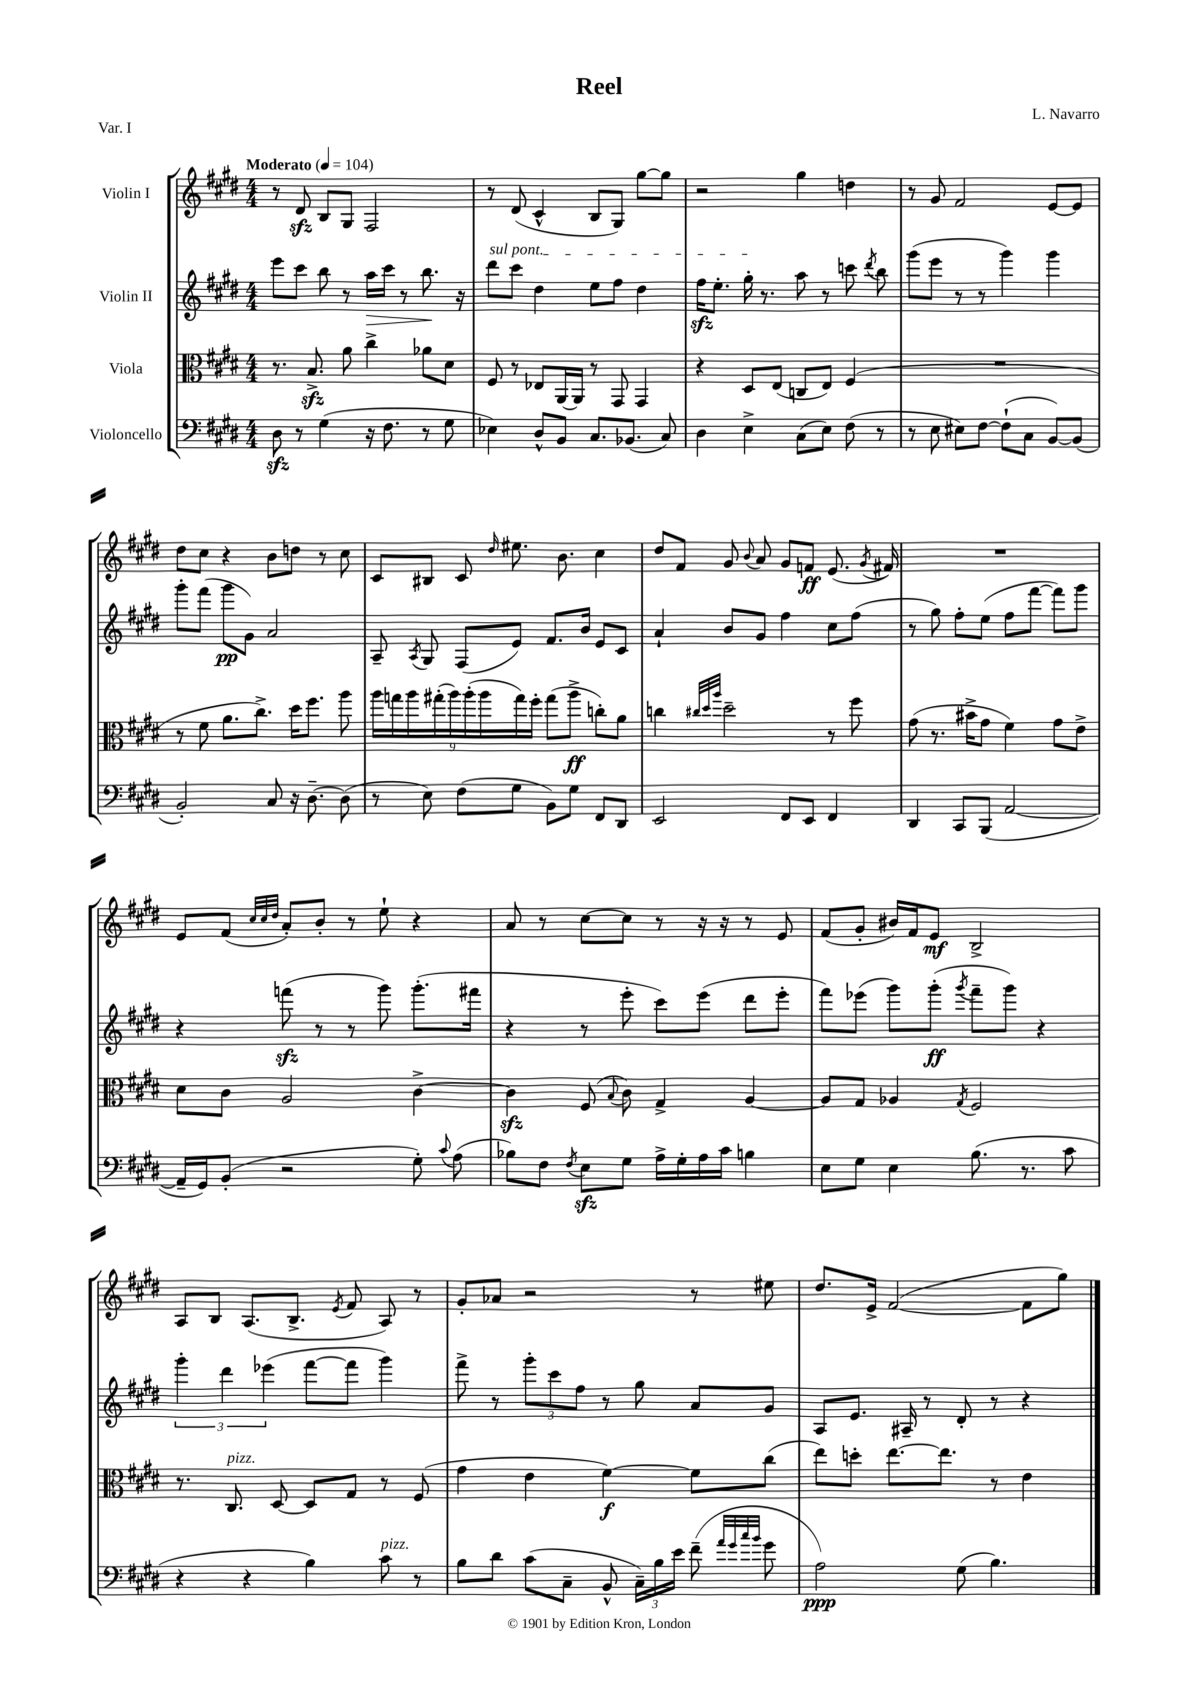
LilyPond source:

\header { title = "Reel" composer = "L. Navarro" piece = "Var. I" }
<<
\new StaffGroup <<
\new Staff = "s0" \with { instrumentName = "Violin I" } {
    \clef treble \key e \major \numericTimeSignature \time 4/4 \tempo "Moderato" 4 = 104
    \autoBeamOff r8 dis'8\sfz b8[ gis8] fis2 |
    r8 dis'8( cis'4-^ b8[ gis8]) gis''8[~ gis''8] |
    r2 gis''4 d''4 |
    r8 gis'8 fis'2 e'8[~ e'8] |
    dis''8[ cis''8] r4 b'8[ d''8] r8 cis''8 |
    cis'8[ bis8] cis'8 \grace { dis''16 } eis''8. b'8. cis''4 |
    dis''8[ fis'8] gis'8 \appoggiatura { b'8 } a'8 gis'8[ f'8]\ff e'8.( \acciaccatura { gis'8 } fis'16) |
    R1 |
    e'8[ fis'8]( \grace { cis''32[ cis''32 dis''32] } a'8[-.) b'8]-. r8 e''8-! r4 |
    a'8 r8 cis''8[~ cis''8] r8 r16 r16 r8 e'8 |
    fis'8[( gis'8]-. bis'16[) fis'16 e'8]\mf b2-> |
    a8[ b8] a8.[( b8.]-> \acciaccatura { e'8 } fis'8 a8) r8 |
    gis'8[-. aes'8] r2 r8 eis''8 |
    dis''8.[ e'16]-> fis'2~( fis'8[ gis''8]) \bar "|." |
}
\new Staff = "s1" \with { instrumentName = "Violin II" } {
    \clef treble \key e \major \numericTimeSignature \time 4/4
    \autoBeamOff e'''8[ cis'''8] b''8 r8 a''16[\> cis'''16] r8 b''8.\! r16 |
    \once \override TextSpanner.bound-details.left.text = \markup { \italic "sul pont." } dis'''8[\startTextSpan cis'''8] dis''4 e''8[ fis''8] dis''4 |
    fis''16[\sfz e''8.]-. gis''16-.\stopTextSpan r8. a''8 r8 c'''8 \acciaccatura { dis'''8 } b''8 |
    gis'''8[( e'''8] r8 r8 gis'''4) gis'''4 |
    gis'''8[-. fis'''8]( gis'''8[\pp gis'8]) a'2 |
    a8-- \acciaccatura { a8 } gis8 fis8[( e'8]) fis'8.[ b'16] e'8[ cis'8] |
    a'4-! b'8[ gis'8] fis''4 cis''8[ fis''8]( |
    r8 gis''8) fis''8[-. e''8]( fis''8[ fis'''8]~ fis'''8[) gis'''8] |
    r4 f'''8\sfz( r8 r8 gis'''8) gis'''8.[-.( fis'''16] |
    r4 r8 e'''8-. cis'''8[) e'''8]( dis'''8[ e'''8]-. |
    fis'''8[) ees'''8]( gis'''8[) gis'''8]-.\ff( \acciaccatura { gis'''8 } fis'''8[-- gis'''8]) r4 |
    \tuplet 3/2 { gis'''4-. dis'''4 ees'''4( } fis'''8[~ fis'''8] gis'''4) |
    fis'''8-> r8 \tuplet 3/2 { gis'''8[-. cis'''8 fis''8] } r8 gis''8 a'8[ gis'8] |
    a8[ e'8.] ais16-- r8 dis'8-. r8 r4 \bar "|." |
}
\new Staff = "s2" \with { instrumentName = "Viola" } {
    \clef alto \key e \major \numericTimeSignature \time 4/4
    \autoBeamOff r8. b8.->\sfz a'8 cis''4-> aes'8[ dis'8] |
    fis8 r8 ees8[ a,16~ a,16] r8 gis,8 gis,4 |
    r4 dis8[ e8]( c8[ e8]) fis4( |
    R1 |
    r8 fis'8 a'8.[ cis''8.]->) dis''16[ fis''8.] a''8 |
    \tuplet 9/8 { a''16[ g''16 a''16 gis''16-.( a''16) a''16-.( a''16 gis''16) fis''16]-. } gis''8[( a''8]->\ff c''8[-.) a'8] |
    c''4 \grace { cis''32[ dis''32 a''32] } dis''2-- r8 fis''8 |
    gis'8( r8. bis'16[-> gis'8] fis'4) gis'8[ e'8]-> |
    dis'8[ cis'8] a2 cis'4~-> |
    cis'4\sfz fis8( \appoggiatura { b8 } cis'8) gis4-> a4~ |
    a8[ gis8] aes4 \acciaccatura { gis8 } fis2 |
    r8. cis8.^\markup { \italic "pizz." } dis8~ dis8[ gis8] r8 fis8( |
    gis'4 e'4 fis'4~\f) fis'8[ cis''8]( |
    e''8[) d''8]-. e''8.[~ e''8.] r8 e'4 \bar "|." |
}
\new Staff = "s3" \with { instrumentName = "Violoncello" } {
    \clef bass \key e \major \numericTimeSignature \time 4/4
    \autoBeamOff dis8\sfz r8 gis4( r16 fis8. r8 gis8 |
    ees4) dis8[-^ b,8] cis8.[ bes,8.]( cis8) |
    dis4 e4-> cis8[( e8]) fis8( r8 |
    r8 e8 eis8[) fis8]~ fis8[-!( cis8] b,8[~) b,8]( |
    b,2-.) cis8 r16 dis8.~-- dis8( |
    r8 e8) fis8[( gis8] b,8[) gis8] fis,8[ dis,8] |
    e,2 fis,8[ e,8] fis,4 |
    dis,4 cis,8[ b,,8]( a,2~ |
    a,16[-- gis,16) b,8]-.( r2 gis8-.) \appoggiatura { cis'8 } a8( |
    bes8[) fis8] \acciaccatura { fis8 } e8[\sfz gis8] a16[-> gis16-. a16 cis'16] b4 |
    e8[ gis8] e4 b8.( r8. cis'8 |
    r4 r4 b4) cis'8^\markup { \italic "pizz." } r8 |
    b8[ dis'8] cis'8[( cis8]-- b,8-^ \tuplet 3/2 { cis16[--) b16 e'16] } fis'8--( \grace { a'32[ gis'32 cis''32 b'32] } gis'8 |
    a2\ppp) gis8( b4.) \bar "|." |
}
>>
>>
\layout { \context { \Score \remove "Bar_number_engraver" } }
